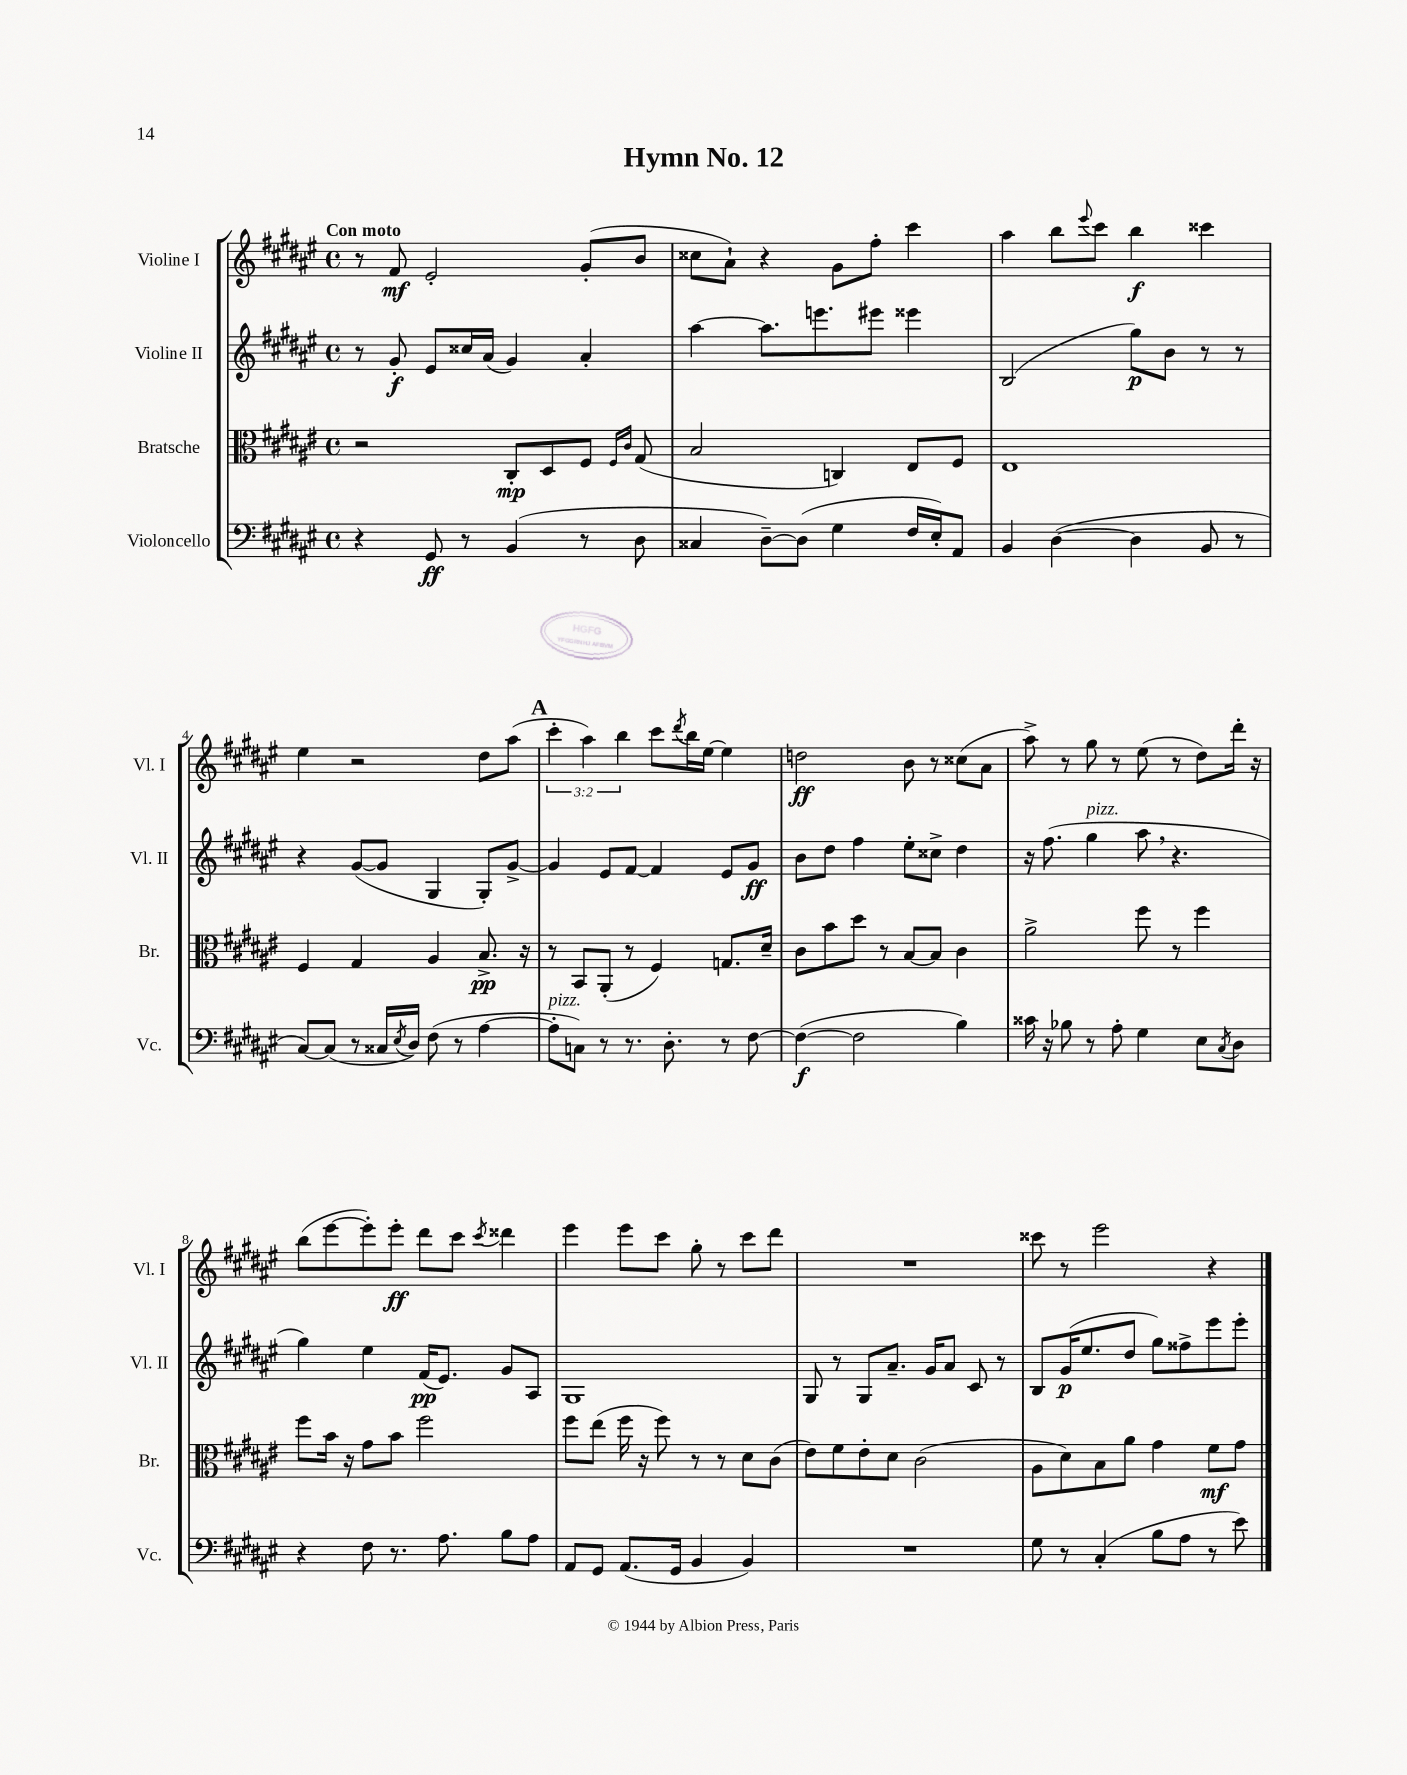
\header { title = "Hymn No. 12" }
<<
\new StaffGroup <<
\new Staff = "s0" \with { instrumentName = "Violine I" shortInstrumentName = "Vl. I" } {
    \clef treble \key fis \major \defaultTimeSignature \time 4/4 \override Staff.TupletNumber.text = #tuplet-number::calc-fraction-text \tempo "Con moto"
    r8 fis'8\mf eis'2-. gis'8-.( b'8 |
    cisis''8 ais'8-!) r4 gis'8 fis''8-. cis'''4 |
    ais''4 b''8 \appoggiatura { eis'''8 } cis'''8 b''4\f cisis'''4 |
    eis''4 r2 dis''8 ais''8( |
    \mark \markup { \bold "A" } \tuplet 3/2 { cis'''4-. ais''4) b''4 } cis'''8 \acciaccatura { dis'''8 } b''16 eis''16~ eis''4 |
    d''2\ff b'8 r8 cisis''8( ais'8 |
    ais''8->) r8 gis''8 r8 eis''8( r8 dis''8) dis'''16-. r16 |
    b''8( eis'''8~ eis'''8-.) eis'''8-.\ff dis'''8 cis'''8 \acciaccatura { cis'''8 } disis'''4 |
    eis'''4 eis'''8 cis'''8 gis''8-. r8 cis'''8 dis'''8 |
    R1 |
    cisis'''8 r8 eis'''2 r4 \bar "|." |
}
\new Staff = "s1" \with { instrumentName = "Violine II" shortInstrumentName = "Vl. II" } {
    \clef treble \key fis \major \defaultTimeSignature \time 4/4
    r8 gis'8-.\f eis'8 cisis''16 ais'16( gis'4) ais'4-. |
    ais''4~ ais''8. e'''8. eis'''8 eisis'''4 |
    b2( gis''8\p) b'8 r8 r8 |
    r4 gis'8~( gis'8 gis4 gis8-.) gis'8~-> |
    \mark \markup { \bold "A" } gis'4 eis'8 fis'8~ fis'4 eis'8 gis'8\ff |
    b'8 dis''8 fis''4 eis''8-. cisis''8-> dis''4 |
    r16 fis''8.( gis''4^\markup { \italic "pizz." } ais''8 \breathe r4. |
    gis''4) eis''4 fis'16\pp( eis'8.) gis'8 ais8 |
    gis1 |
    gis8 r8 gis8 ais'8.-- gis'16 ais'8 cis'8 r8 |
    b8 gis'16\p( eis''8. dis''8 gis''8) fisis''8-> eis'''8 eis'''8-. \bar "|." |
}
\new Staff = "s2" \with { instrumentName = "Bratsche" shortInstrumentName = "Br." } {
    \clef alto \key fis \major \defaultTimeSignature \time 4/4
    r2 cis8-.\mp dis8 fis8 \grace { fis16 cis'16 } gis8( |
    b2 c4) eis8 fis8 |
    eis1 |
    fis4 gis4 ais4 b8.->\pp r16 |
    \mark \markup { \bold "A" } r8 b,8 ais,8-.( r8 fis4) g8. dis'16-- |
    cis'8 b'8 dis''8 r8 b8~ b8 cis'4 |
    ais'2-> fis''8 r8 fis''4 |
    fis''8 b'16 r16 gis'8 b'8 fis''2 |
    fis''8 eis''8( fis''16 r16 fis''8) r8 r8 dis'8 cis'8( |
    eis'8) fis'8 eis'8-. dis'8 cis'2( |
    ais8 dis'8) b8 ais'8 gis'4 fis'8\mf gis'8 \bar "|." |
}
\new Staff = "s3" \with { instrumentName = "Violoncello" shortInstrumentName = "Vc." } {
    \clef bass \key fis \major \defaultTimeSignature \time 4/4
    r4 gis,8\ff r8 b,4( r8 dis8 |
    cisis4 dis8~--) dis8( gis4 fis16 eis16-.) ais,8 |
    b,4 dis4~( dis4 b,8 r8 |
    cis8~) cis8( r8 cisis16 \acciaccatura { eis8 } dis16) fis8( r8 ais4~ |
    \mark \markup { \bold "A" } ais8-.^\markup { \italic "pizz." } c8) r8 r8. dis8.-. r8 fis8~ |
    fis4~\f( fis2 b4) |
    cisis'16 r16 bes8 r8 ais8-. gis4 eis8 \acciaccatura { cis8 } dis8 |
    r4 fis8 r8. ais8. b8 ais8 |
    ais,8 gis,8 ais,8.( gis,16 b,4 b,4) |
    R1 |
    gis8 r8 cis4-.( b8 ais8 r8 eis'8) \bar "|." |
}
>>
>>
